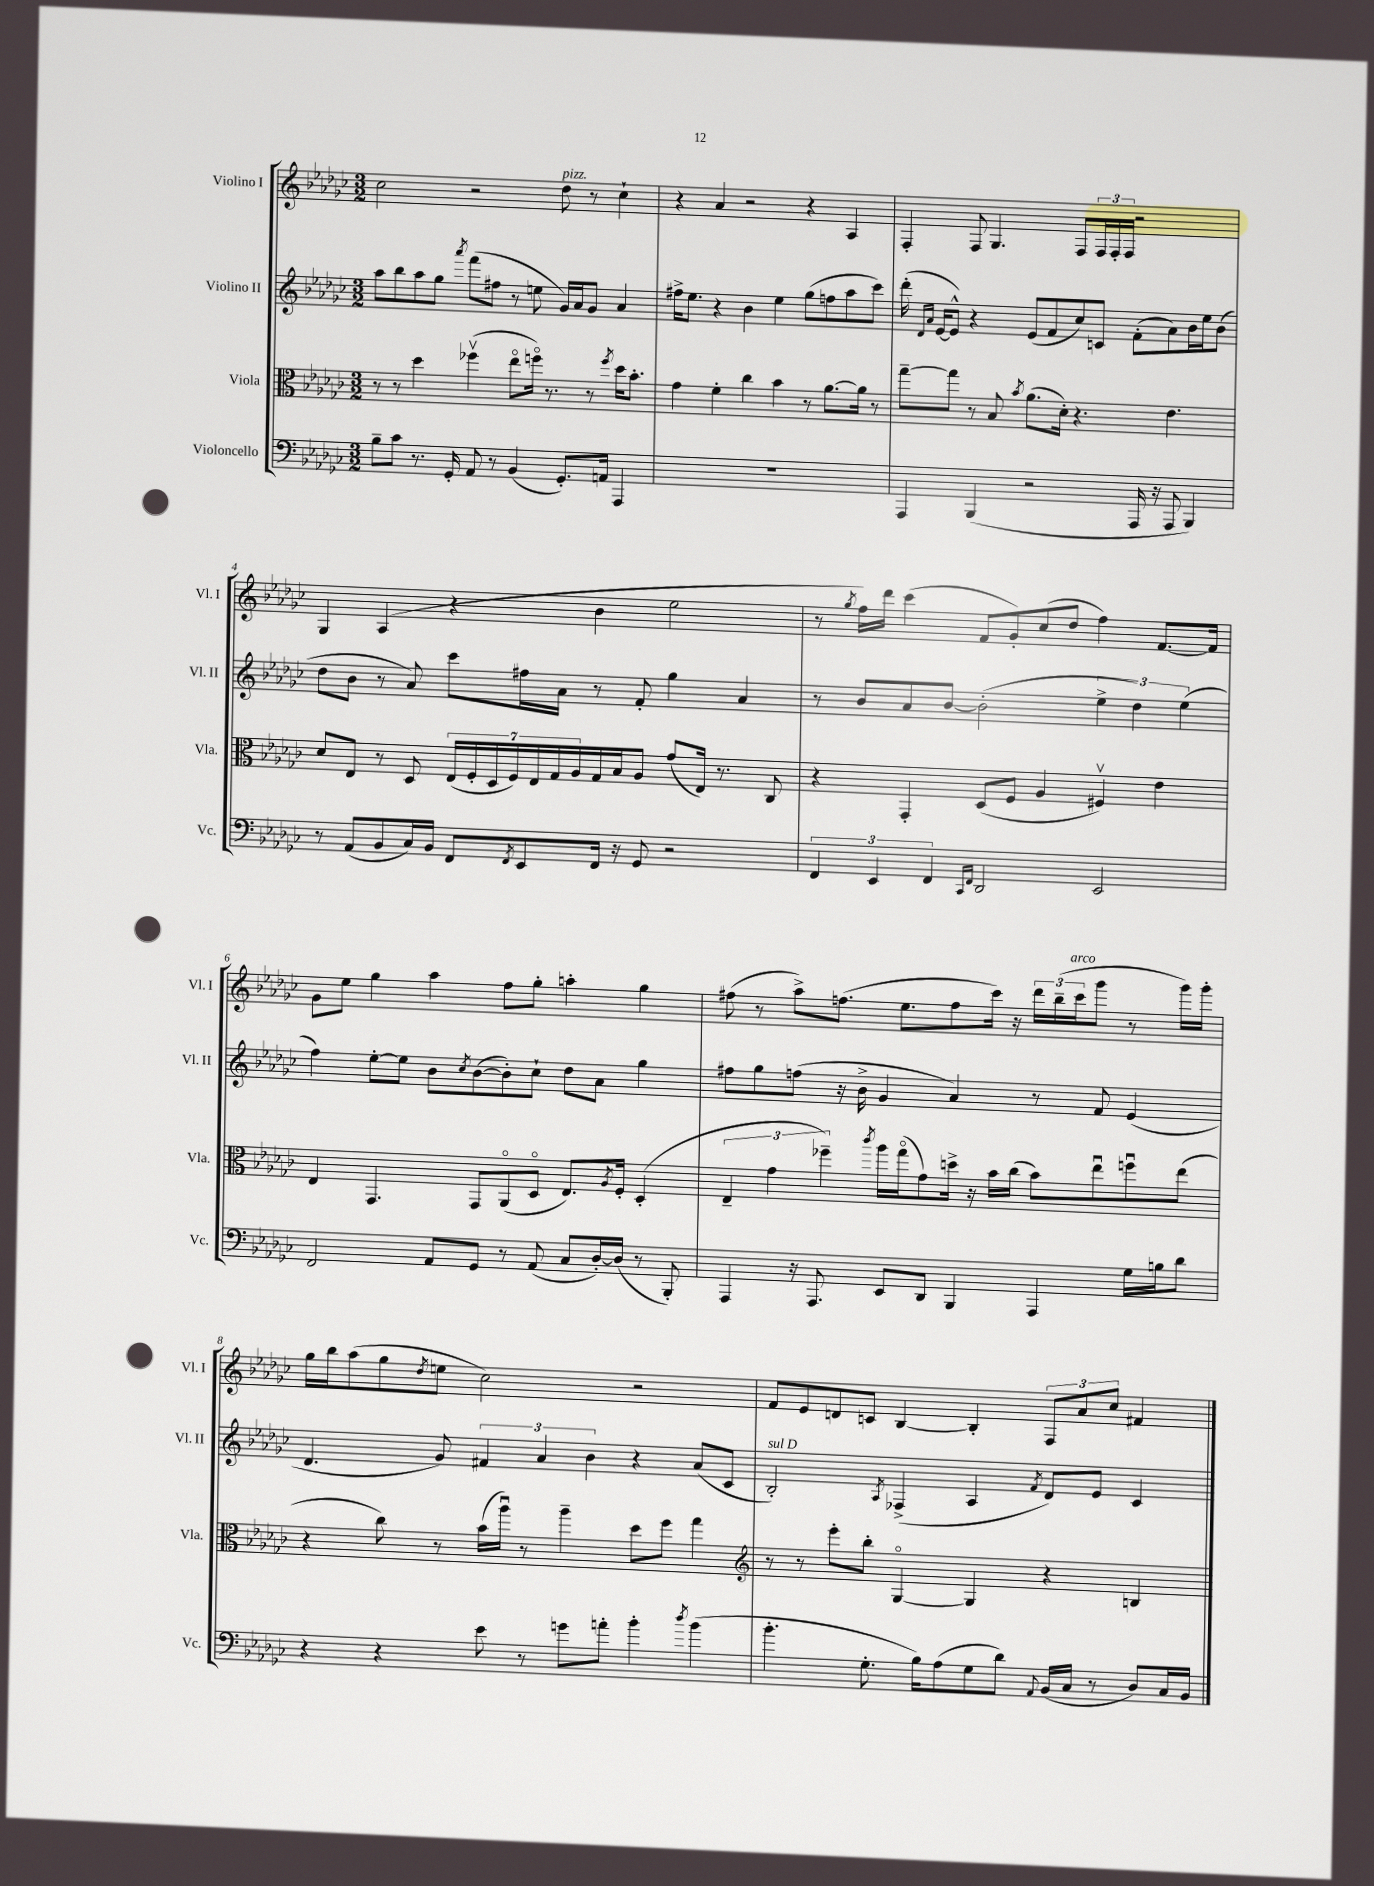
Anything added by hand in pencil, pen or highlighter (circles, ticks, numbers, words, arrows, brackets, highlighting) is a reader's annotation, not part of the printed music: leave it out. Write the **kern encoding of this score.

**kern	**kern	**kern	**kern
*part4	*part3	*part2	*part1
*staff4	*staff3	*staff2	*staff1
*I"Violoncello	*I"Viola	*I"Violino II	*I"Violino I
*I'Vc.	*I'Vla.	*I'Vl. II	*I'Vl. I
*clefF4	*clefC3	*clefG2	*clefG2
*k[b-e-a-d-g-c-]	*k[b-e-a-d-g-c-]	*k[b-e-a-d-g-c-]	*k[b-e-a-d-g-c-]
*M3/2	*M3/2	*M3/2	*M3/2
=1	=1	=1	=1
8B-~\L	8r	8aa-\L	2cc-\
8c-\J	8r	8bb-\	.
8.r	4dd-\	8aa-\	.
.	.	8gg-\J	.
16GG-'/	.	.	.
.	.	8qaaa-/	.
8AA-/	(4ff-Xv\	(8fff\L	2r
8r	.	8ff#X\J	.
(4BB-/	8ee-\L	8r	.
.	16ffn\Jk)	8een\	.
.	8.r	.	.
!	!	!	!LO:TX:a:i:t=pizz.
8.GG-'/L)	.	16g-/LL)	8dd-\
.	.	16a-/J	.
.	8r	8g-/J	8r
16AAn/Jk	.	.	.
.	8qff/	.	.
4AAA-/	16dd-\KL	4a-/	4cc-`\
.	8.b-'\J	.	.
=2	=2	=2	=2
1.r	4g-\	16ff#X^\KL	4r
.	.	8.ee-\J	.
.	4f'\	4r	4a-/
.	4cc-\	4b-\	2r
.	4b-\	4ee-\	.
.	8r	(8gg-\L	4r
.	[8.a-\L	8ffn\	.
.	.	8aa-\	4A-/
.	16a-\Jk]	.	.
.	8r	8ccc-\J)	.
=3	=3	=3	=3
4AAA-/	[8gg-~\L	(16ddd-'\	4F'/
.	.	16qqd-/LL	.
.	.	16qqa-/JJ	.
.	.	[16e-/KL	.
.	8gg-\J]	8e-^^/J])	.
(4BBB-/	8r	4r	8F/
.	8B-/	.	4.G-/
.	8qb-/	.	.
2r	(8.a-\L	(8e-/L	.
.	.	8f/	.
.	16d-'\Jk)	.	.
.	4.r	8cc-/)	8F/L
.	.	8cn/J	24F/L
.	.	.	24F'/
.	.	.	24F/JJ
16AAA-/	.	(8f'\L	2r
16r	.	.	.
8AAA-/	4.e-\	8a-\)	.
4BBB-/)	.	16b-\L	.
.	.	16ee-\J	.
.	.	(8b-\J	.
!!LO:LB:g=z
=4	=4	=4	=4
8r	8d-/L	8dd-\L	4G-/
(8AA-/L	8E-/J	8b-\J	.
8BB-/	8r	8r	(4A-/
16C-/L)	8D-/	8a-/)	.
16BB-/JJ	.	.	.
8FF/L	(28E-/LL	8ccc-\L	4r
.	28F'/	.	.
.	28D-/	.	.
.	28F/)	.	.
8qFF/	.	.	.
8EE-/	.	16ff#X\L	.
.	28E-/	.	.
.	28G-/	.	.
.	.	16a-\JJ	.
.	28A-/	.	.
16FF/Jk	16G-/	8r	4b-\
16r	16B-/J	.	.
8GG-/	8A-/J	8f'/	.
2r	(8g-/L	4gg-\	2ee-\
.	16E-/Jk)	.	.
.	8.r	.	.
.	.	4a-/	.
.	8C-/	.	.
=5	=5	=5	=5
6FF/	4r	8r	8r
.	.	.	8qgg-/
.	.	8b-/L	16ff\LL)
6EE-/	.	.	.
.	.	.	16ddd-\JJ
.	4GG-'/	8a-/	(4ccc-\
6FF/	.	.	.
.	.	[8b-/J	.
16qqCC-/LL	.	.	.
16qqFF/JJ	.	.	.
2DD-/	(8D-/L	(2b-'\]	8f/L
.	8F/J	.	8g-'/)
.	4A-/	.	(8cc-/
.	.	.	8dd-/J
2EE-/	4F#Xv/)	6ee-^\	4ff\)
.	.	6dd-\)	.
.	4e-\	.	[8.f/L
.	.	(6ee-\	.
.	.	.	16f/Jk]
!!LO:LB:g=z
=6	=6	=6	=6
2FF/	4E-/	4ff\)	8g-\L
.	.	.	8ee-\J
.	4.GG-/	[8ee-'\L	4gg-\
.	.	8ee-\J]	.
8AA-/L	.	8b-\L	4aa-\
.	.	8qcc-/	.
8GG-/J	8GG-/L	([8b-\	.
8r	(8AA-/	8b-'\])	8ff\L
(8AA-/	8D-/J	8cc-`\J	8gg-'\J
8C-/L	8.E-/L)	8dd-\L	4aan'\
[16D-'/L)	.	8a-\J	.
.	8qA-/	.	.
(16D-/JJ]	16F'/Jk	.	.
8r	(4D-'/	4gg-\	4gg-\
8BBB-'/)	.	.	.
=7	=7	=7	=7
4AAA-/	6E-~/	8ff#X\L	(8ff#X\
.	.	8gg-\	8r
.	6g-\	.	.
16r	.	(8ffn\J	8aa-^\L)
8.AAA-/	.	.	.
.	6ff-X~\)	.	.
.	.	16r	(8.ffn\J
.	.	16b-^\	.
.	8qccc-/	.	.
8EE-/L	16aa-\LL	4g-/	.
.	(16gg-\J	.	8.ee-\L
8DD-/J	8g-\)	.	.
4BBB-/	16ddn^\Jk	4a-/)	8ff\
.	16r	.	.
.	16b-\LL	.	16ccc-\Jk)
.	(16cc-\JJ	.	16r
4AAA-/	8b-\L)	8r	24ddd-\LL
.	.	.	(24bb-~\
!	!	!	!LO:TX:a:i:t=arco
.	.	.	24ccc-\J
.	8ee-u\	8f/	8ggg-\J
16G-\LL	8ffnu\	(4e-/	8r
16Bn\J	.	.	.
8d-\J	(8ee-\J	.	16ggg-\LL)
.	.	.	16ggg-'\JJ
!!LO:LB:g=z
=8	=8	=8	=8
4r	4r	4.d-/	16gg-\LL
.	.	.	16bb-\J
.	.	.	(8aa-\
4r	8cc-\)	.	8gg-\
.	.	.	8qdd-/
.	8r	8g-/)	8een\J
8e-\	(16b-\LL	6f#X/	2cc-\)
.	16aa-u\JJ)	.	.
8r	8r	.	.
.	.	6a-/	.
8gn\L	4aa-~\	.	.
.	.	6b-\	.
8an'\J	.	.	.
4b-'\	8dd-\L	4r	2r
.	8ff\J	.	.
8qdd-/	.	.	.
(4b-\	4gg-\	(8a-/L	.
.	.	8c-/J	.
=9	=9	=9	=9
*	*clefG2	*	*
!	!	!LO:TX:a:i:t=sul D	!
4.b-'\	8r	2B-'/)	8f/L
.	8r	.	8e-/
.	8eee-'\L	.	8dn/
8.G-'\	8bb-'\J	.	8cn/J
.	.	8qA-/	.
.	[4G-/	(4F-X^/	[4B-/
16B-\KL)	.	.	.
(8A-\	.	.	.
8G-\	4G-/]	4A-/	4B-'/]
8d-\J)	.	.	.
8qqAA-/	.	8qf/	.
(16BB-/LL	4r	8d-/L)	12F/L
16C-/JJ	.	.	.
.	.	.	12a-/
8r	.	8e-/J	.
.	.	.	12cc-/J
8D-/L)	4Bn/	4c-/	4f#X/
16C-/L	.	.	.
16BB-/JJ	.	.	.
==	==	==	==
*-	*-	*-	*-
